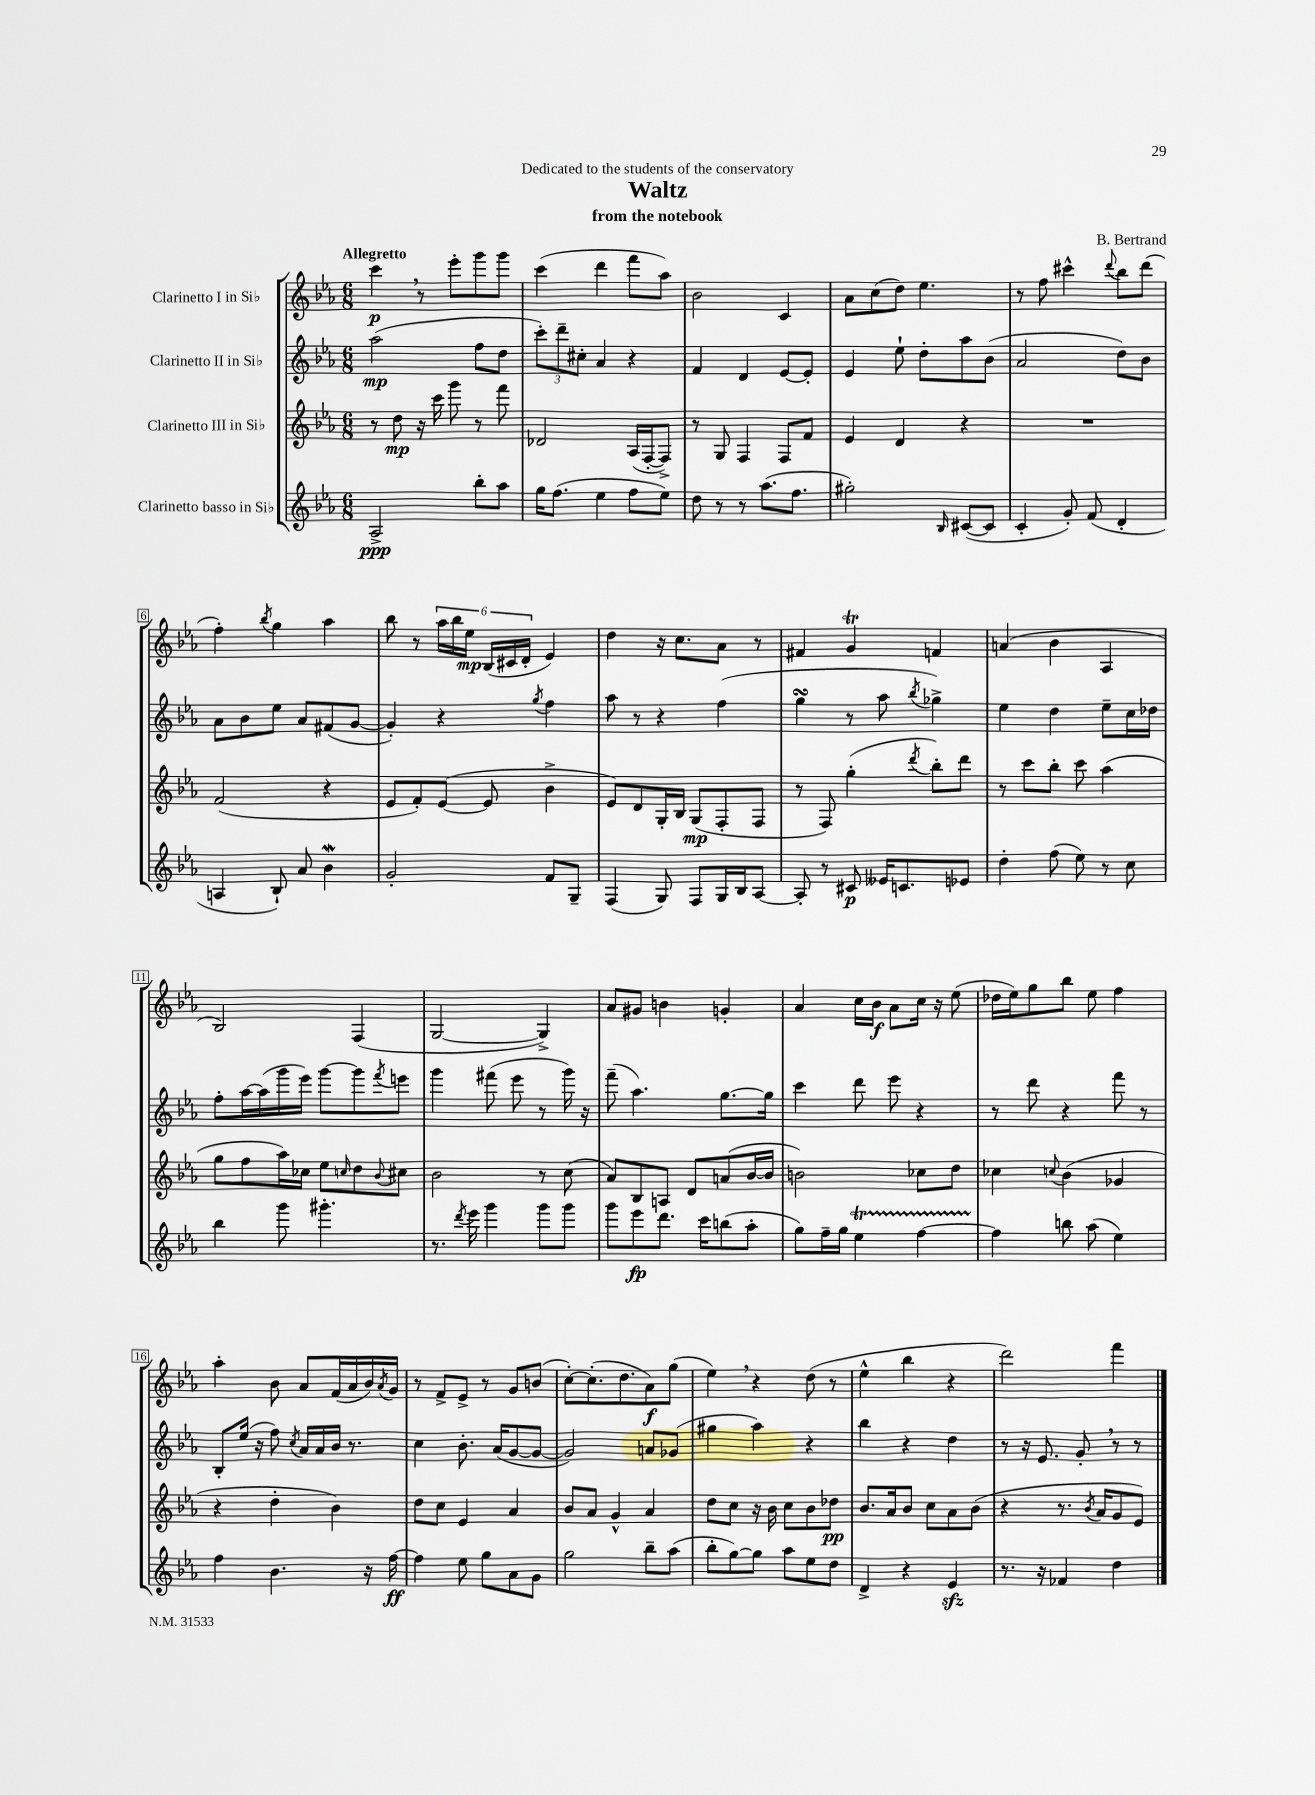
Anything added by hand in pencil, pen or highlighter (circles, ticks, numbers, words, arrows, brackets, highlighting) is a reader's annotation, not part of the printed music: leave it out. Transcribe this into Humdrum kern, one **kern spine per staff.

**kern	**kern	**kern	**kern
*staff4	*staff3	*staff2	*staff1
*clefG2	*clefG2	*clefG2	*clefG2
*k[b-e-a-]	*k[b-e-a-]	*k[b-e-a-]	*k[b-e-a-]
*M6/8	*M6/8	*M6/8	*M6/8
2A-^/	8r	(2aa-\	4ccc\
.	8dd\	.	.
.	16r	.	8r
.	16ccc\	.	.
.	8ggg\	.	8eee-'\L
8bb-'\L	8r	8ff\L	8ggg\
8aa-\J	8fff\	8dd\J	8ggg\J
=	=	=	=
16gg\LK	2d-/	12ccc'\L)	(4ccc\
(8.ff\J	.	.	.
.	.	12ddd~\	.
.	.	12cc#'\J	.
4ee-\	.	4a-/	4ddd\
8ff\L	(16A-/LL	4r	8fff\L
.	[16F'/J	.	.
8ee-\J)	8F^/]J)	.	8aa-\J)
=	=	=	=
8dd\	8r	4f/	2b-\
8r	8G/	.	.
8r	4F/	4d/	.
(8.aa-\L	.	.	.
.	8F/L	[8e-/L	4c/
8.ff\J	.	.	.
.	8f/J	8e-'/]J	.
=	=	=	=
2gg#'\)	4e-/	4e-/	8a-\L
.	.	.	(8cc\
.	4d/	8ee-`\	8dd\J)
.	.	8dd'\L	4.ee-\
16qqB-/	.	.	.
([8c#/L	4r	8aa-\	.
8c#/]J	.	(8b-\J	.
=	=	=	=
4c'/	2.r	2a-/	8r
.	.	.	8ff\
8g'/)	.	.	4ccc#^^\
(8f/	.	.	.
.	.	.	8qqddd/
4d'/	.	8dd\L)	8bb-\L
.	.	8b-\J	(8ddd\J
=	=	=	=
4A/	(2f/	8a-\L	4ff'\)
.	.	8b-\	.
.	.	.	8qbb-/
8B-`/)	.	8ee-\J	4gg\
8a-/	.	8a-/L	.
4b-\	4r	(8f#/	4aa-\
.	.	[8g/J	.
=	=	=	=
2g'/	8e-/L	4g'/])	8bb-\
.	8f'/)	.	8r
.	([8e-/J	4r	24aa-\LL
.	.	.	24bb-\
.	.	.	24ee-\JJ
.	8e-/]	.	(24B-/LL
.	.	.	24c#/
.	.	.	24d'/JJ
.	.	8qgg/	.
8f/L	4b-^\	4ff\	4e-/)
8G~/J	.	.	.
=	=	=	=
(4F/	8e-/L)	8aa-\	4dd\
.	8d/	8r	.
8G/)	16G'/L	4r	16r
.	16B-/JJ	.	8.cc\L
8F/L	(8G/L	.	.
16G/L	8F'/	(4ff\	8a-\J
16B-/J	.	.	.
[8A-/J	8F/J	.	8r
=	=	=	=
8A-'/]	8r	4gg\	4f#/
8r	8F/)	.	.
8c#/	(4gg'\	8r	4g/
16e--/LK	.	8aa-\	.
8.c/	.	.	.
.	8qddd/	8qbb-/	.
.	8bb-'\L)	4gg-^\)	4f/
8e-/J	8ddd\J	.	.
=	=	=	=
4dd'\	8r	4ee-\	(4a/
.	8ccc\L	.	.
(8ff\	8bb-'\J	4dd\	4b-\
8ee-\)	8ccc\	.	.
8r	(4aa-\	8ee-~\L	4A-/
8cc\	.	16cc\L	.
.	.	16dd-\JJ	.
=	=	=	=
4bb-\	8gg\L	8ff'\L	2B-/)
.	8ff\	[16aa-\L	.
.	.	(16aa-\]	.
8ggg\	16aa-\L)	16ggg\	.
.	16cc-\JJ	16eee-\JJ)	.
4.ggg#'\	8ee-\L	[8ggg\L	.
.	16qqcc/	.	.
.	8dd\	8ggg\]	(4F/
.	8qqb-/	8qfff/	.
.	8cc#\J	8eee\J	.
=	=	=	=
8.r	2b-\	4ggg\	[2G/
8qddd/	.	.	.
16eee-\	.	.	.
4ggg\	.	(8fff#\	.
.	.	8eee-\	.
8ggg\L	8r	8r	4G^/])
8ggg\J	(8cc\	16ggg\)	.
.	.	16r	.
=	=	=	=
8ggg\L	8a-/L)	(8fff~\	8a-/L
8eee-\	8B-/	4.aa-\)	8g#/J
8.ddd\J	8A/J	.	4b\
.	8d/L	.	.
16ccc\LK	.	.	.
(8bb\	(8a/	[8.gg\L	4g'/
8aa-'\J	[16b-/L	.	.
.	16b-/]JJ	16gg\]Jk	.
=	=	=	=
8gg\L)	2b\)	4ccc\	4a-/
16ff~\L	.	.	.
16gg\JJ	.	.	.
4ee-\	.	8ddd\	16cc\LL
.	.	.	16b-\JJ
.	.	8eee-\	8a-\L
[4ff\	8cc-\L	4r	16cc\Jk
.	.	.	16r
.	8dd\J	.	(8ee-\
=	=	=	=
4ff\]	4cc-\	8r	16dd-\LL
.	.	.	16ee-\J)
.	.	8ddd\	8gg\
.	8qqcc/	.	.
8bb\	(4b-\	4r	8bb-\J
(8aa-\	.	.	8ee-\
4ee-\)	4g-/	8fff\	4ff\
.	.	8r	.
=	=	=	=
4ff\	4r	8B-'/L	4aa-'\
.	.	(16ee-/Jk	.
.	.	16r	.
4.b-\	4dd'\	8ff\)	8b-\
.	.	8qcc/	.
.	.	16a-/LL	8a-/L
.	.	16a-/	.
.	4b-\)	16b-/JJ	(16f/L
.	.	8.r	16a-/
16r	.	.	16b-/)
.	.	.	8qa-/
[16ff\	.	.	16g/JJ
=	=	=	=
4ff\]	8dd\L	4cc\	8r
.	8cc\J	.	8f^/L
8ee-\	4e-/	8.b-'\	8e-^/J
8gg\L	.	.	8r
.	.	(16a-/LK	.
8a-\	4a-/	[8g/	8g/L
8g\J	.	8g/_J	(8b/J
=	=	=	=
2gg\	8b-/L	2g/])	[8cc'\L)
.	8a-/J	.	(8.cc'\]
.	4g^^/	.	.
.	.	.	8.dd\
8bb-~\L	4a-/	8a/L	8a-\)
(8aa-\J	.	(8g-/J	(8gg\J
=	=	=	=
8bb-'\L	8dd\L	4gg#\	4ee-\)
[8gg\)	8cc\J	.	.
8gg\]J	16r	4aa-\)	4r
.	16b-\	.	.
8aa-\L	8cc\L	.	.
8ee-\	8b-\	4r	(8dd\
8dd\J	8dd-\J	.	8r
=	=	=	=
4d^/	8.b-/L	4bb-\	4ee-^^\
.	16a-/k	.	.
4r	8b-/J	4r	4bb-\
.	8cc\L	.	.
4e-/	8a-\	4dd\	4r
.	(8b-\J	.	.
=	=	=	=
8.r	4r	8r	2ddd\)
.	.	16r	.
16r	.	8.e-/	.
4f-/	8.r	.	.
.	.	8g'/	.
.	8qb-/	.	.
.	16a-/LK	.	.
4dd\	8g/	8r	4fff\
.	8e-/J)	8r	.
==	==	==	==
*-	*-	*-	*-
